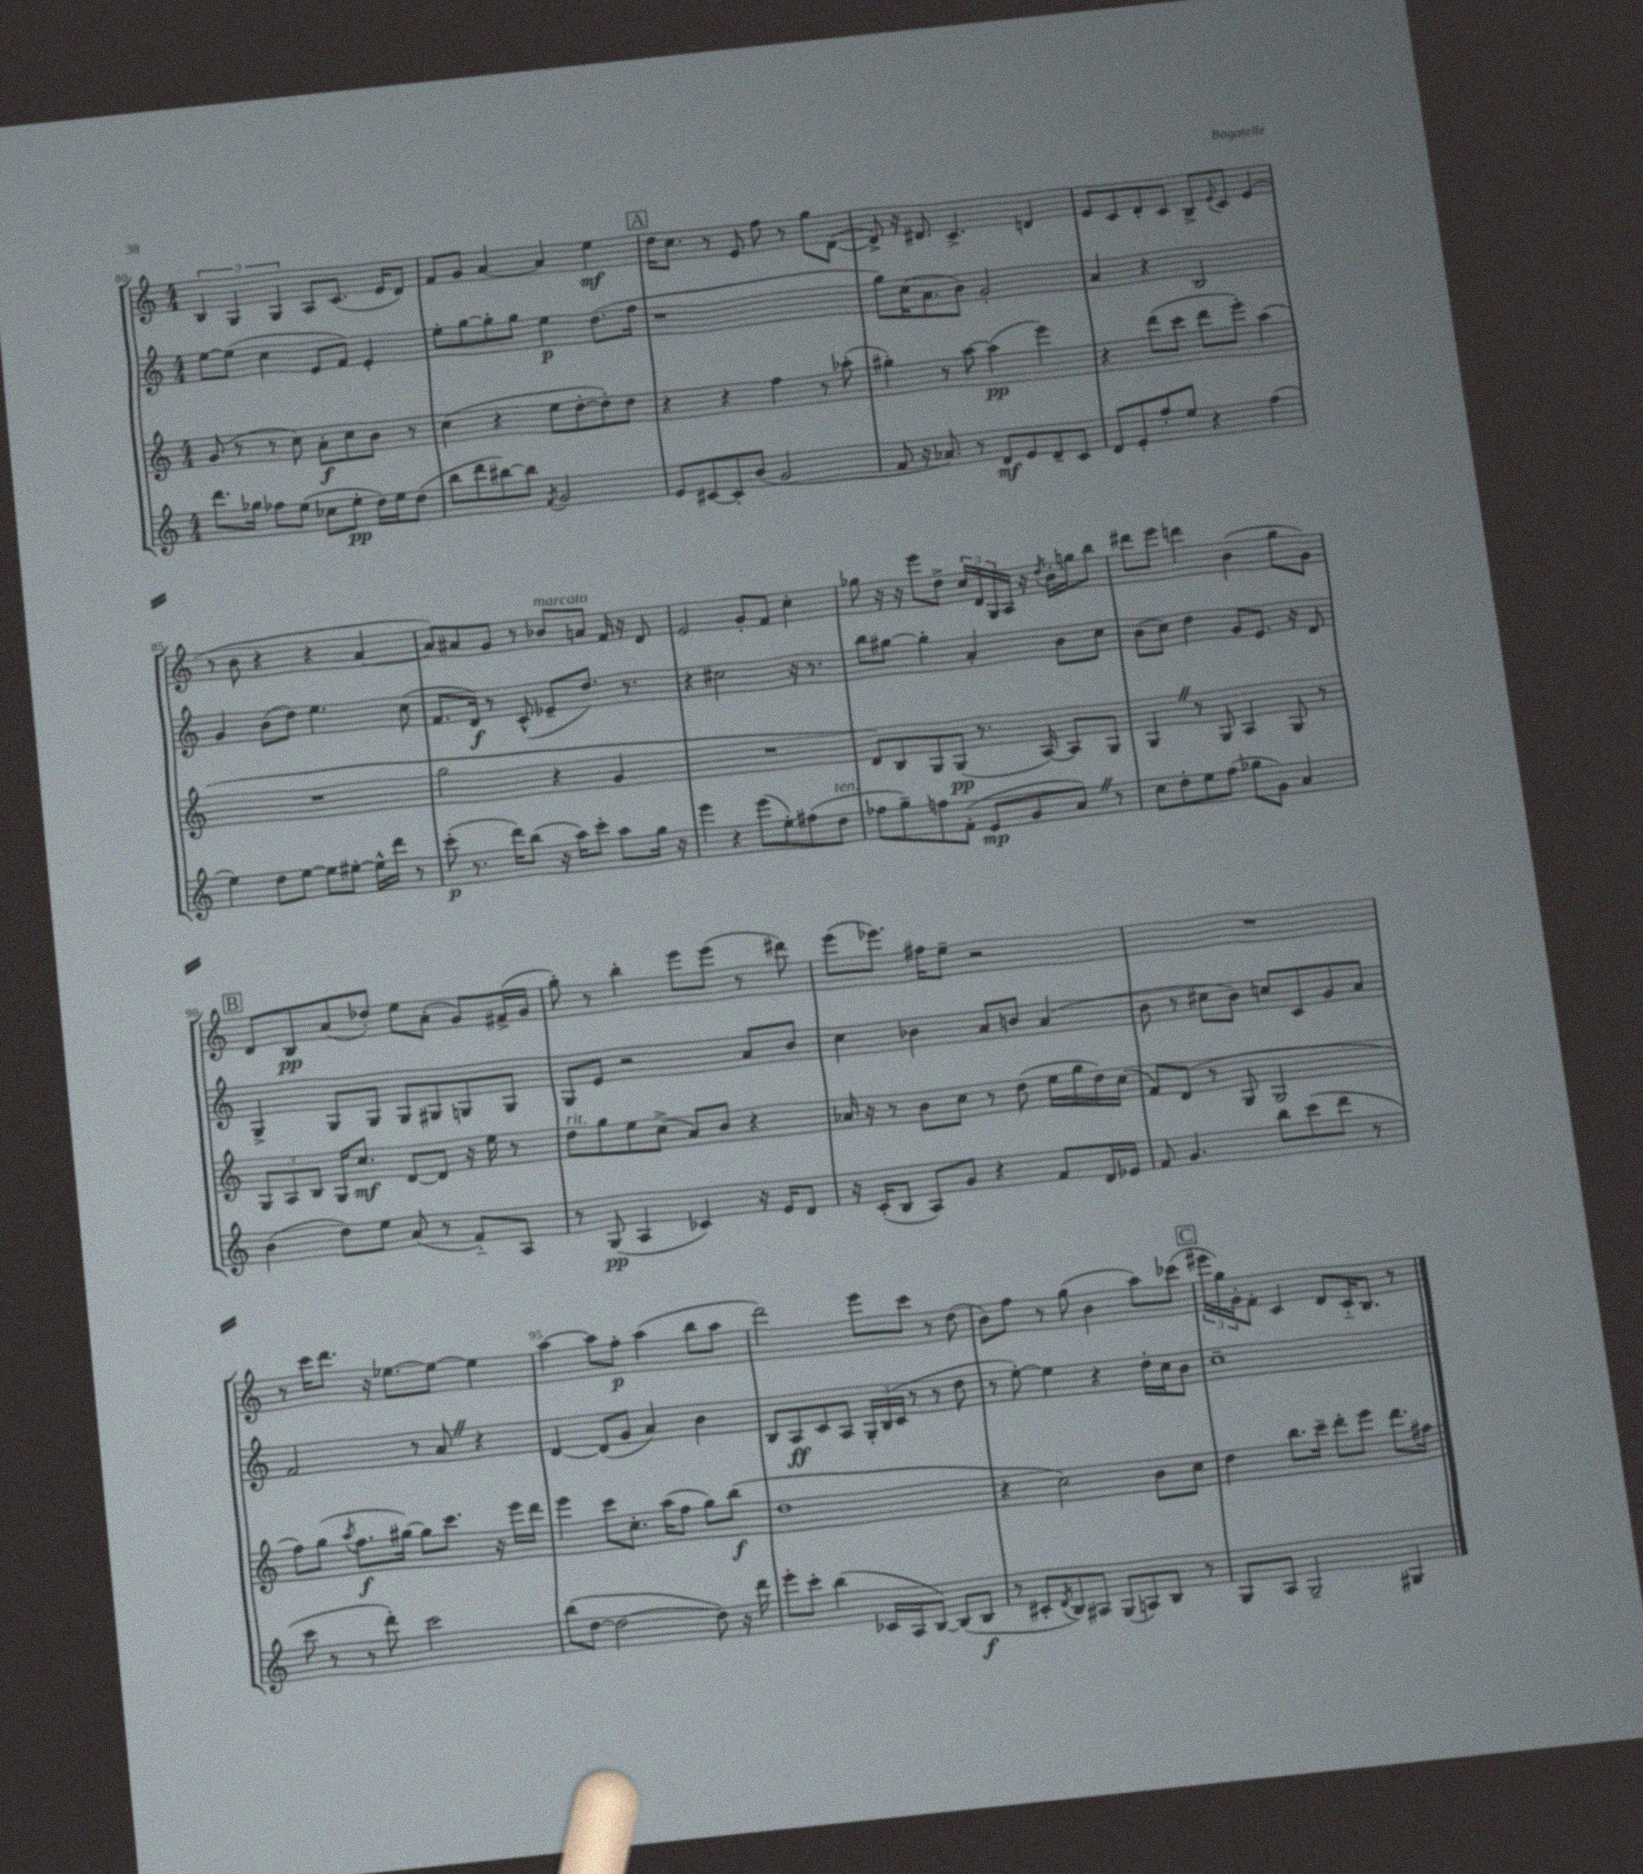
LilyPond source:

<<
\new StaffGroup <<
\new Staff = "s0" {
    \clef treble \key c \major \numericTimeSignature \time 4/4
    \tuplet 3/2 { b4 g4 g4 } a8 c'8.( e'16 d'8) |
    f'8 g'8 a'4~ a'4 e''4\mf |
    \mark \markup { \box "A" } d''16 c''8. r8 e'8 f''8 r8 g''8 d'8~( |
    d'8->) r16 dis'8. c'4.-> d'4 |
    e'8 c'8 d'8-. c'8 b8-> \appoggiatura { e'8 } c'8 e'4( |
    r8 b'8 r4 r4 a'4~ |
    a'8) ais'8 g'8 r8 bes'8^\markup { \italic "marcato" } a'8 f'16 r16 d'8 |
    e'2 g'8-. f'8 c''4-. |
    ges''8 r16 r16 e'''8 d''8-> \tuplet 3/2 { c''16 d'16 g16 } a16 r16 \acciaccatura { d''8 } b'16-. g''16 b''8 |
    dis'''8 e'''8 d'''4 b'4( g''8 g'8) |
    \mark \markup { \box "B" } d'8 b8\pp a'8( des''8-.) e''8 a'8-.( g'8) fis'16->( g'16 |
    g''8-.) r8 b''4-. e'''8 e'''8( r8 dis'''8) |
    e'''8( ees'''8.) fis''16 e''8-- r2 |
    R1 |
    r8 c'''16 d'''8. r16 ees''8.~ ees''8~ ees''4 |
    a''4~ a''8 f''8-.\p a''4( b''8 a''8 |
    d'''2) e'''8 c'''8 r8 d''8( |
    b'8) f''8 r8 g''8( b'4 a''8) ces'''8( |
    \mark \markup { \box "C" } \tuplet 3/2 { eis'''16 g''16) g'16-. } f'8-. c'4 d'8 c'16-_ b8. r8 \bar "|." |
}
\new Staff = "s1" {
    \clef treble \key c \major \numericTimeSignature \time 4/4
    e''8~ e''8( c''4 e'8 f'8) e'4-. |
    e''8-. g''8~ g''8-. g''8 e''4\p d''8.( f''16 |
    \mark \markup { \box "A" } r1 |
    g''8) c''16( a'8. b'8) g'2-. |
    a'4 r4 b2 |
    g'4 b'8( d''8) e''4. c''8( |
    f'8. d'16\f) r8 c'8-^( ees'8-- d''8.) r8. |
    r4 cis''2 r16 r8. |
    b''8 gis''8~ gis''4-. a'4-. b'8 c''8 |
    b'8( c''8) d''4 g'8 e'8. r16 d'8 |
    \mark \markup { \box "B" } g4-> g8 g8 g8 gis8 g8 g8 |
    g8 e'8 r2 a'8 b'8 |
    c''4 bes'4 a'8 b'8 a'4( |
    b'8 r8 cis''8 b'8) c''8 c'8 g'8 a'8 |
    f'2 r8 a'8 \once \override BreathingSign.text = \markup { \musicglyph "scripts.caesura.straight" } \breathe r4 |
    d'4~ d'8( g'8 a'4) b'4 |
    b8 a8\ff c'8 a8 \tuplet 3/2 { g16-. b16( c'16 } r8 r8 d''8 |
    r8 e''8~-.) e''4 r4 d''16-. c''16 b'8 |
    \mark \markup { \box "C" } c''1-- \bar "|." |
}
\new Staff = "s2" {
    \clef treble \key c \major \numericTimeSignature \time 4/4
    g'8( r8 r8 c''8) a'8-.\f c''8 b'8 r8 |
    c''4( r4 e''8 d''8~-. d''8-.) d''8 |
    \mark \markup { \box "A" } r4 r4 f''4 r8 aes''8-.( |
    gis''4-.) r8 a''8~ a''4\pp( e'''4) |
    r4 d'''8( c'''8 d'''8 e'''8-.) a''4( |
    R1 |
    g''2 r4 g'4 |
    R1 |
    d'8) b8 g8 g8\pp( r8. a16~) a8 g8 |
    g4 \once \override BreathingSign.text = \markup { \musicglyph "scripts.caesura.straight" } \breathe r8 g8 a4 g8 r8 |
    \mark \markup { \box "B" } \tuplet 3/2 { g8 a8 b8 } g16 c''8.\mf d'8~ d'8 r16 e''16 r8 |
    d''8^\markup { \italic "rit." } g''8 e''8 c''8->( a'8) b'8 r4 |
    aes'16 r16 r8 b'8 c''8 r8 d''8( e''16 g''16 d''16) c''16( |
    f'8) d'8( r8 g8 g2 |
    f''8) g''8( \acciaccatura { a''8 } f''8.\f gis''16~) gis''8 c'''8. r16 e'''16 d'''16 |
    e'''4 c'''8 c''8.-. a''16( f''8 g''8) b''8\f( |
    d''1 |
    r4 c''2) b'8 c''8 |
    \mark \markup { \box "C" } d''4 b''8. c'''16-- d'''8-. e'''8 d'''8. fis''16 \bar "|." |
}
\new Staff = "s3" {
    \clef treble \key c \major \numericTimeSignature \time 4/4
    d'''8. ges''16 fes''8 e''8( ces''8 e''8-.\pp d''16) e''16 d''8( |
    b''8 d'''8 bis''8~) bis''8 \acciaccatura { f'8 } g'2 |
    \mark \markup { \box "A" } e'8 cis'8~ cis'8-. b'8( g'2 |
    f'8 r16 aes'8.) r8 d'8\mf e'8 d'8-- c'8 |
    d'8 e'8-. f''8-. e''8 r4 f''4( |
    e''4) d''8 e''8~ e''8 eis''8~-. eis''16-^ d'''16 r8 |
    c'''8-.\p( r8. d'''16) b''8( r16 a''16) c'''8-. a''8 g''16 r16 |
    e'''4 r4 e'''8( e''8-.) fis''8( d''8^\markup { \italic "ten." } |
    fes''8 g''8--) f''8 f'8-.( e'8\mp g'8 a'8) \once \override BreathingSign.text = \markup { \musicglyph "scripts.caesura.straight" } \breathe r8 |
    c''8 d''8-. e''8 f''8( ges''8 g'8) a'4 |
    \mark \markup { \box "B" } b'4( d''8) e''8 a'8( r8 f'8-_) a8 |
    r8 g8\pp( a4 ces'4) r16 e'16 d'8 |
    r16 c'16-.( b8 a8) g'8 r4 f'8 d'16 ees'16 |
    f'8 g'4. b''8 c'''8( d'''8 r8 |
    c'''8 r8 r8 d'''8-.) c'''2 |
    b''8( d''8~ d''2~ d''8) r16 d'''16 |
    e'''8-. c'''8-. b''4( ces'16 a16 b8~) b8( b8\f |
    r8 cis'8-. \acciaccatura { d'8 } b8) ais8 g8( a8) b8 r8 |
    \mark \markup { \box "C" } g8 a8 g2-- gis4 \bar "|." |
}
>>
>>
\layout { \context { \Score currentBarNumber = #80 \override BarNumber.break-visibility = ##(#f #t #t) barNumberVisibility = #(every-nth-bar-number-visible 5) } }
